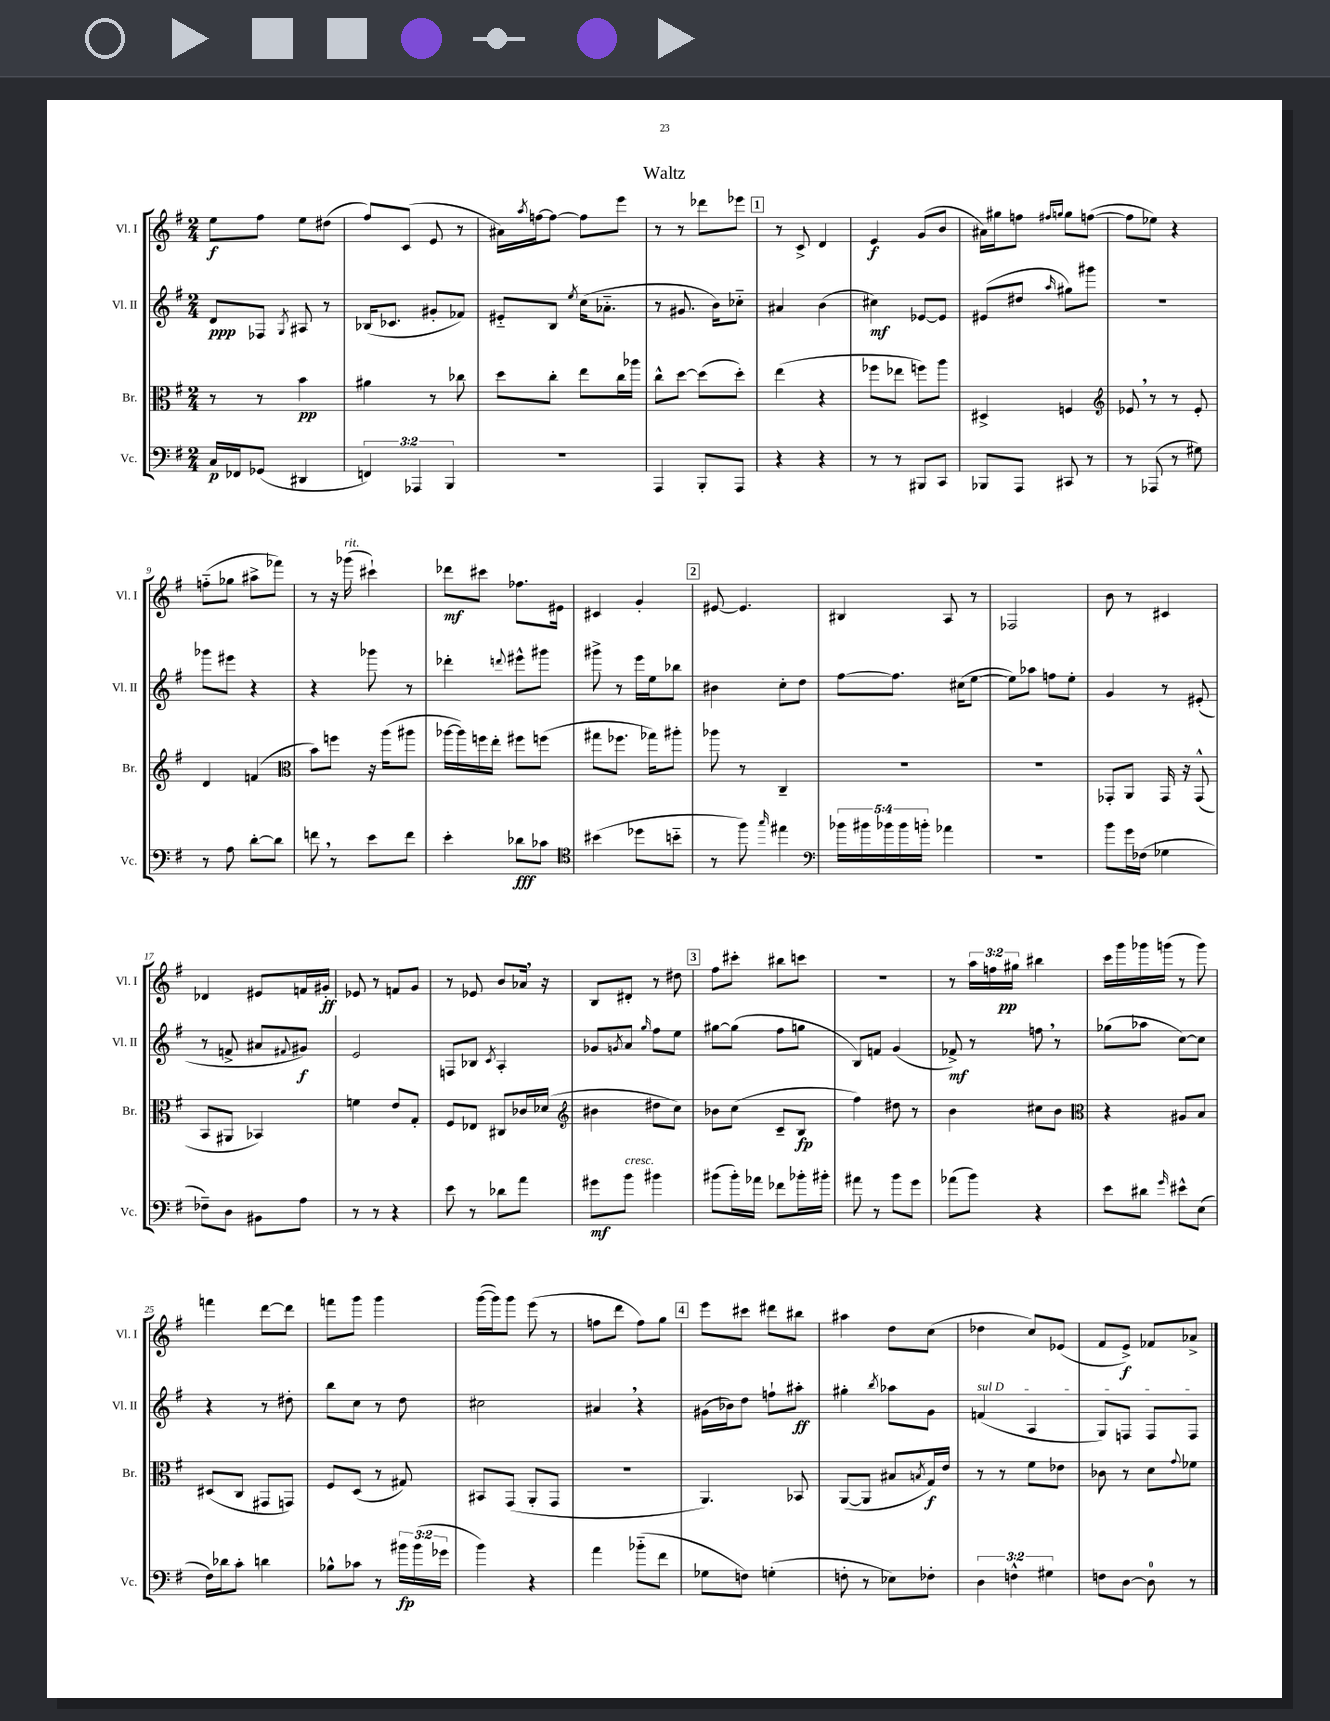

**kern	**kern	**kern	**kern
*staff4	*staff3	*staff2	*staff1
*clefF4	*clefC3	*clefG2	*clefG2
*k[f#]	*k[f#]	*k[f#]	*k[f#]
*M2/4	*M2/4	*M2/4	*M2/4
16C	8r	8d	8ee
16FF-	.	.	.
(8GG-	8r	8F-	8ff#
.	.	8qG	.
4DD#	4b	8A#	8ee
.	.	8r	(8dd#
=	=	=	=
6FF)	4a#	(16B-	8ff#)
.	.	8.c-	.
.	.	.	(8c
6AAA-	.	.	.
.	8r	8g#'	8e
6BBB	.	.	.
.	8cc-	8f-)	8r
=	=	=	=
2r	8dd	8e#'~	16a#)
.	.	.	8qaa
.	.	.	[16ff
.	8cc'	8B	8ff_
.	.	8qee	.
.	8ee	(16cc	8ff]
.	.	8.a-'~	.
.	16cc	.	8eee
.	16aa-	.	.
=	=	=	=
4AAA	8cc^^	8r	8r
.	[8dd	8.g#	8r
8BBB'	(8dd]	.	8ddd-
.	.	16b)	.
8AAA	8dd')	8cc-'~	8eee-
=	=	=	=
4r	(4ee	4a#	8r
.	.	.	8c^
4r	4r	(4b	4d
=	=	=	=
8r	8ff-	4cc#)	4e
8r	8ee-	.	.
8BBB#	8ff)	[8e-	(8g
8CC	8aa	8e-]	8b
=	=	=	=
8BBB-	4D#^	(8e#	16a#)
.	.	.	16gg#
8AAA	.	8dd#	8ff
.	.	.	16qqff#
.	.	16qqaa	16qqgg
8CC#	4F	8gg#)	8gg
8r	.	8ggg#	([8ff
=	=	=	=
*	*clefG2	*	*
8r	8e-	2r	8ff]
(8AAA-	8r	.	8ee-)
8r	8r	.	4r
8G#)	8e-'	.	.
=	=	=	=
8r	4d	8ggg-	(8ff'~
8A	.	8eee#	8gg-
[8d'	(4f	4r	8aa#^
8d]	.	.	8fff-)
=	=	=	=
*	*clefC3	*	*
8f	8b)	4r	8r
8r	8ff	.	16r
.	.	.	(16ggg-
8e	16r	8ggg-	4ccc#`)
.	(16aa	.	.
8f	8aa#	8r	.
=	=	=	=
4e'	[16aa-	4ddd-'	8ddd-
.	16aa-])	.	.
.	16ff	.	8ccc#
.	16ee'	.	.
.	.	8qqddd	.
8d-	8ff#	8eee#^^	8.ff-
8c-	(8ff	8ggg#	.
.	.	.	16e#
=	=	=	=
*clefC4	*	*	*
(4b#	8gg#	8ggg#^	4c#
.	8.ff-	8r	.
8dd-	.	16eee	4g'
.	16gg-)	16ee	.
8b'~	8aa#'	8bb-	.
=	=	=	=
8r	8aa-	4b#	[8e#
8ff#)	8r	.	4.e#]
16qqgg	.	.	.
4ee#	4C~	8cc'	.
.	.	8dd	.
=	=	=	=
*clefF4	*	*	*
20b-	2r	[8ff#	4B#
20b#	.	.	.
20b-	.	.	.
.	.	8.ff#]	.
20b-	.	.	.
20b'	.	.	.
4a-	.	.	8A
.	.	(16cc#	.
.	.	[8ee	8r
=	=	=	=
2r	2r	8ee])	2F-
.	.	8aa-	.
.	.	8ff	.
.	.	8ee'	.
=	=	=	=
8b	8GG-'	4g	8b
16g	8AA	.	8r
(16F-	.	.	.
4G-	16GG-	8r	4c#
.	16r	.	.
.	(8GG-^^	(8e#'	.
=	=	=	=
8F-~)	8BB	8r	4d-
8D	8AA#	8f^	.
8BB#	4BB-)	8a#	8e#
.	.	8qqf#	.
8A	.	8g#)	16f
.	.	.	16g#'
=	=	=	=
8r	4f	2e	8e-
8r	.	.	8r
4r	8e	.	8f
.	8G'	.	8g
=	=	=	=
8e	8F#	8F	8r
8r	8E-	8B-	8e-
.	.	8qc	.
8d-	8C#	4A'	8b
8a	16c-	.	16a-
.	(16d-	.	16r
=	=	=	=
*	*clefG2	*	*
8g#	4b#	8g-	8B
.	.	8qg	.
8b	.	8a	8d#'
.	.	16qqgg	.
4b#	8dd#	8ff#	8r
.	8cc)	8ee	8dd#
=	=	=	=
(8b#	8b-	[8gg#	8ff#
16b#')	(8cc	(8gg#]	8ccc#'
16a-	.	.	.
8f-	8c~	8ff#	8bb#
16b-'	8B	8gg	8ccc
16b#'	.	.	.
=	=	=	=
8a#	4ff#)	8B)	2r
8r	.	8f	.
8b	8dd#	(4g	.
8g	8r	.	.
=	=	=	=
(8a-	4b	8f-^)	8r
8b)	.	8r	24aa
.	.	.	24ff
.	.	.	24gg#
4r	8cc#	8ff	4bb#
.	8b	8r	.
=	=	=	=
*	*clefC3	*	*
8e	4r	(8gg-	16ccc
.	.	.	16ggg
8d#	.	8aa-	16ggg-
.	.	.	(16ggg
16qqg	.	.	.
8e#^^	8A#	[8cc)	8r
(8E	8B	8cc]	8ggg)
=	=	=	=
16F#)	(8D#	4r	4fff
16d-	.	.	.
8c'	8C	.	.
4d	8GG#	8r	[8ddd
.	8GG)	8dd#'	8ddd]
=	=	=	=
8B-^^	8F#	8bb	8fff
8c-	(8D	8cc	8ggg
8r	8r	8r	4ggg
24b#	8G#)	8dd	.
(24b#	.	.	.
24g-	.	.	.
=	=	=	=
4b)	8BB#	2cc#	([16ggg
.	.	.	16ggg])
.	(8GG	.	8ggg
4r	8AA'	.	(8eee
.	8GG	.	8r
=	=	=	=
4a	2r	4a#	8ff
.	.	.	8ddd
(8b-'~	.	4r	8ff)
8f#	.	.	8gg
=	=	=	=
8G-	4.AA)	(16g#	8eee
.	.	16b-)	.
8F)	.	8dd	8ccc#
(4G'	.	8ff`	8ddd#
.	8BB-	8aa#'	8bb#
=	=	=	=
8F'	([8AA	4gg#'	4aa#
8r	8AA]	.	.
.	.	8qbb	.
8E-)	8B#	8aa-	8dd
.	8qB	.	.
8F-'	16G)	8g	(8cc
.	16e	.	.
=	=	=	=
6D	8r	(4f	4dd-
.	8r	.	.
6F^^	.	.	.
.	8f#	4A	8cc)
6G#	.	.	.
.	8e-	.	(8e-
=	=	=	=
8F	8c-	8G)	8f#
[8D	8r	8F	8e^)
8D]	8d	8F	8f-
.	8qqg	.	.
8r	8f-	8F	8a-^
==	==	==	==
*-	*-	*-	*-
